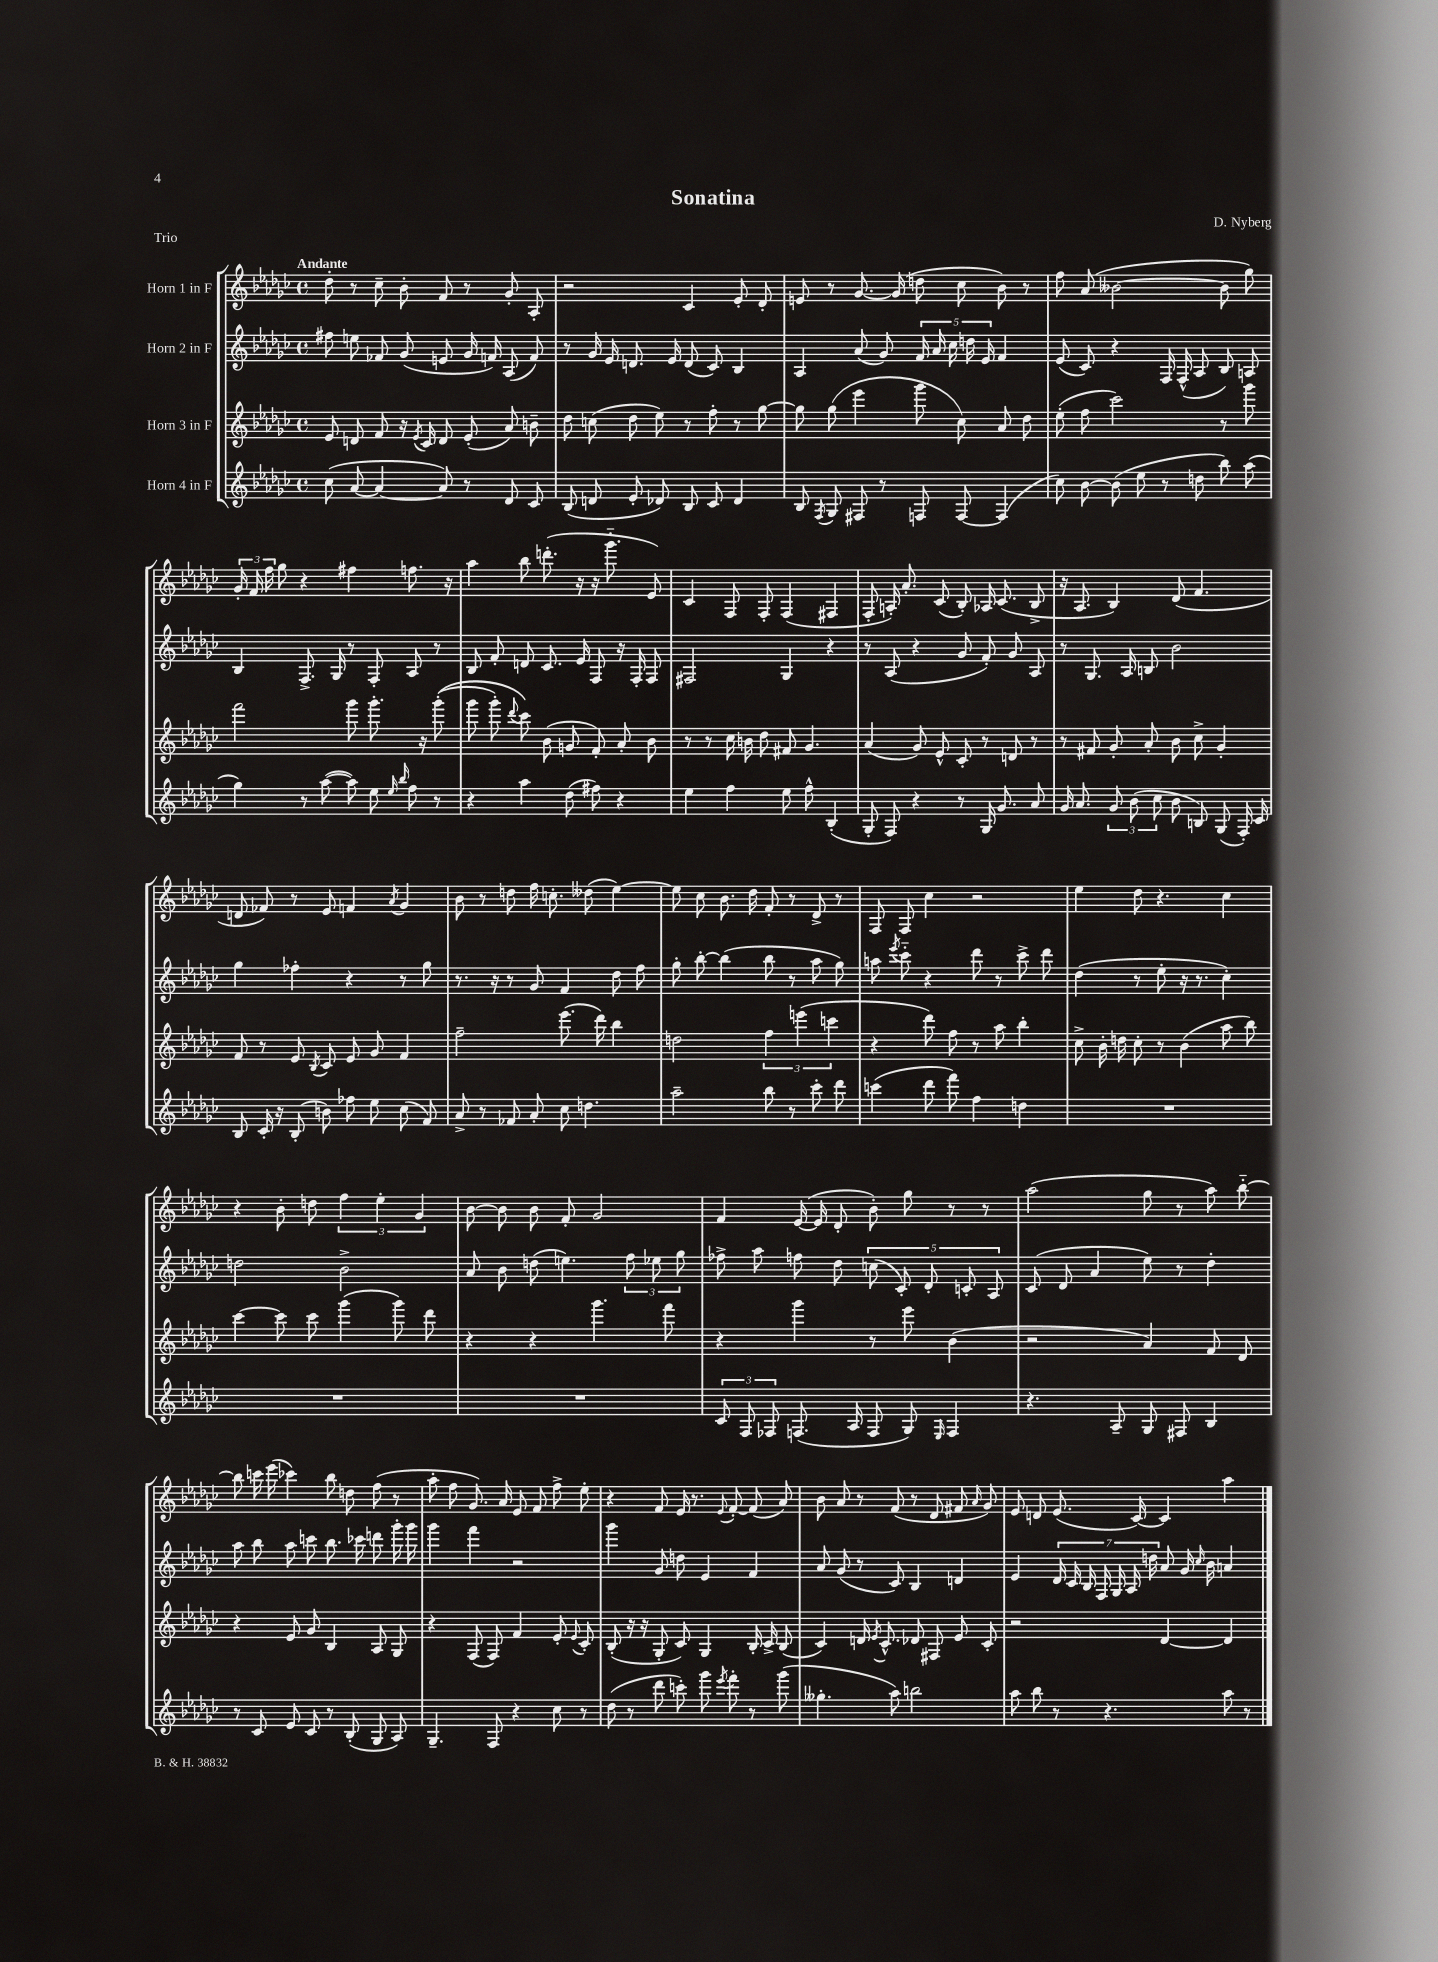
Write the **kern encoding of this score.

**kern	**kern	**kern	**kern
*staff4	*staff3	*staff2	*staff1
*clefG2	*clefG2	*clefG2	*clefG2
*k[b-e-a-d-g-c-]	*k[b-e-a-d-g-c-]	*k[b-e-a-d-g-c-]	*k[b-e-a-d-g-c-]
*M4/4	*M4/4	*M4/4	*M4/4
*met(c)	*met(c)	*met(c)	*met(c)
(8cc-\	8e-/	8ff#\	8dd-'\
[8a-/	8d/	8ee\	8r
4a-/_	8f/	8f-/	8cc-~\
.	16r	(8g-/	8b-'\
.	8qe-/	.	.
.	16c-/	.	.
8a-/])	8d/	8e/	8f/
8r	(8e-'/	16g-/	8r
.	.	16f/)	.
8d-/	8a-/)	(8A-/	8g-'/
8c-/	8b~\	8f/)	8A-'/
=	=	=	=
(8B-/	8dd-\	8r	2r
8d/	(8cc\	16g-/	.
.	.	16e-/	.
8e-'/	8dd-\	8.d/	.
8d-/)	8ee-\)	.	.
.	.	16e-/	.
8B-/	8r	(8d/	4c-/
8c-/	8ff'\	8c-/)	.
4d-/	8r	4B-/	8e-'/
.	[8gg-\	.	8d-'/
=	=	=	=
8B-/	8gg-\]	4A-/	8e/
8qF/	.	.	.
8G-/	(8gg-\	.	8r
8F#/	4eee-\	(8a-/	[8.g-/
8r	.	8g-/)	.
.	.	.	(16g-/]
8F/	8ggg-\	20f/	8dd\
.	.	20a-/	.
.	.	20cc-\	.
[8F/	8cc-\)	.	8cc-\
.	.	20dd\	.
.	.	20e-/	.
(4F/]	8a-/	4f/	8b-\)
.	8dd-\	.	8r
=	=	=	=
8cc-\)	(8ee-'\	(8e-/	8ff\
[8b-\	8ff\	8c-/)	(8a-/
(8b-\]	2ccc-\)	4r	[2b--\
8ee-\	.	.	.
8r	.	16F/	.
.	.	(16F^^/	.
8dd\	.	8A-/	.
8bb-\)	8r	8B-/)	8b--\]
(8aa-\	8ggg-\	8A/	8gg-\)
=	=	=	=
4gg-\)	2fff\	4B-/	24g-'/
.	.	.	24f/
.	.	.	24ff\
.	.	.	8gg-\
8r	.	8.F^/	4r
([8aa-\	.	.	.
.	.	16G-/	.
8aa-\])	8ggg-\	8r	4ff#\
8ee-\	8.ggg-'\	8F'/	.
16qqee-/	.	.	.
16qqbb-/	.	.	.
8ff\	.	8A-/	8.ff\
.	16r	.	.
8r	&((8ggg-'\	8r	.
.	.	.	16r
=	=	=	=
4r	8ggg-\	8B-/	4aa-\
.	8ggg-'\)	8f'/	.
.	8qqddd-/	.	.
4aa-\	8ccc-\&)	8d/	8bb-\
.	(8b-\	8.c-/	(8.ddd'\
(8dd-\	8g/	.	.
.	.	16e-/	16r
8ff#\)	8f'/)	8F/	16r
.	.	.	8.ggg-'~\
4r	8a-'/	16r	.
.	.	16F'/	.
.	8b-\	8F/	8e-/)
=	=	=	=
4ee-\	8r	2F#/	4c-/
.	8r	.	.
4ff\	16cc-\	.	8F/
.	16b\	.	.
.	8dd-\	.	8F'/
8ee-\	8f#/	4G-/	(4F/
8ff^^\	4.g-/	.	.
(4B-'/	.	4r	4F#/
=	=	=	=
8G-'/	(4a-/	8r	8F'/
8F/)	.	(8A-/	16A'/)
.	.	.	8.a-'/
4r	8g-/)	4r	.
.	8e-^^/	.	(8c-/
8r	8c-'/	8g-/	8B-'/)
16G-/	8r	8f'/)	16A-/
8.g-/	.	.	(8.c-/
.	8d/	8g-/	.
8a-/	8r	8A-/	8B-^/
=	=	=	=
16g-/	8r	8r	16r
8.a-/	.	.	8.A-/
.	8f#/	8.G-/	.
12g-/	8g-'/	.	4B-/)
.	.	16A-/	.
(12b-\	.	.	.
.	8a-'/	8B/	.
12cc-\	.	.	.
8b-\	8b-\	2b-\	(8d-/
8B/)	8cc-^\	.	4.f/
(8G-/	4g-'/	.	.
16F'/)	.	.	.
16c-/	.	.	.
=	=	=	=
8B-/	8f/	4gg-\	8d/
16c-'/	8r	.	8f-/)
16r	.	.	.
(8B-'/	8e-/	4ff-'\	8r
.	8qB-/	.	.
8b\)	8c-/	.	8e-/
8ff-\	8e-/	4r	4f/
8ee-\	8g-/	.	.
.	.	.	8qa-/
(8cc-\	4f/	8r	4g-/
8f/)	.	8gg-\	.
=	=	=	=
8a-^/	2ff~\	8.r	8b-\
8r	.	.	8r
.	.	16r	.
8f-/	.	8r	8dd\
8a-'/	.	8g-/	16ff\
.	.	.	8.cc'\
8cc-\	(8.eee-\	4f/	.
4.dd\	.	.	(8dd--\
.	16ddd-\)	.	.
.	4bb-\	8dd-\	[4ee-\)
.	.	8ff\	.
=	=	=	=
2aa-~\	2dd\	8gg-'\	8ee-\]
.	.	[8bb-'\	8cc-\
.	.	(4bb-\]	8.b-\
.	.	.	16dd-\
8bb-\	6ff\	8bb-\	8f'/
8r	.	8r	8r
.	(6eee\	.	.
8ccc-'\	.	8aa-\	8d-^/
.	6ccc\	.	.
8ddd-\	.	8gg-\)	8r
=	=	=	=
(4ccc\	4r	8aa\	8F/
.	.	8qeee-/	.
.	.	8ccc-'~\	8F/
8ddd-\	8ddd-\)	4r	4cc-\
8fff\)	8ff\	.	.
4ff\	8r	8ddd-\	2r
.	8aa-\	8r	.
4dd\	4bb-'\	8ccc-^\	.
.	.	8ddd-\	.
=	=	=	=
1r	8cc-^\	(4dd-\	4ee-\
.	16b-'\	.	.
.	16dd\	.	.
.	8cc-'\	8r	8dd-\
.	8r	8ee-'\	4.r
.	(4b-\	16r	.
.	.	8.r	.
.	8aa-\	4cc-'\)	4cc-\
.	8bb-\)	.	.
=	=	=	=
1r	[4ccc-\	2dd\	4r
.	8ccc-\]	.	8b-'\
.	8ccc-\	.	8dd\
.	(4ggg-\	2b-^\	6ff\
.	.	.	6ee-'\
.	8ggg-\)	.	.
.	.	.	6g-/
.	8ddd-\	.	.
=	=	=	=
1r	4r	8a-/	[8b-\
.	.	8b-\	8b-\]
.	4r	(8dd\	8b-\
.	.	4.ee\)	8f'/
.	4.ggg-\	.	2g-/
.	.	12ff\	.
.	.	12ee-\	.
.	8fff\	.	.
.	.	12gg-\	.
=	=	=	=
12c-/	4r	8ff-^\	4f/
12F/	.	.	.
.	.	8aa-\	.
12F-/	.	.	.
(8.F/	4ggg-\	8ff\	([16e-/
.	.	.	16e-/]
.	.	8dd-\	8d-'/
16A-/	.	.	.
8F/	8r	(10cc\	8b-'\)
.	.	10c-'/)	.
8G-/)	8eee-\	.	8gg-\
.	.	10d-'/	.
16qqE-/	.	.	.
4F/	(4b-\	.	8r
.	.	10c'/	.
.	.	.	8r
.	.	10A-/	.
=	=	=	=
4.r	2r	(8c-/	(2aa-\
.	.	8d-/	.
.	.	4a-/	.
8A-~/	.	.	.
8G-/	4a-/)	8ee-\)	8gg-\
8F#/	.	8r	8r
4B-/	8f/	4dd-'\	8aa-\)
.	8d-/	.	[8bb-'~\
=	=	=	=
8r	4r	8aa-\	8bb-\]
8c-/	.	8bb-\	16ccc\
.	.	.	(16eee-\
8e-/	8e-/	8aa-\	4ccc-\)
8c-/	8g-/	8ccc\	.
8r	4B-/	8.bb-\	8bb-\
(8B-'/	.	.	8dd\
.	.	16ccc-\	.
8G-/	8A-/	8ddd\	(8ff\
8A-/)	8G-/	16ggg-'\	8r
.	.	16ggg-\	.
=	=	=	=
4.G-~/	4r	4ggg-\	8aa-'\
.	.	.	8ff\
.	(8F/	4fff\	8.g-/)
8F/	8F/)	.	.
.	.	.	16a-/
4r	4f/	2r	8e-/
.	.	.	8f/
8cc-\	8e-'/	.	8ff^\
.	8qqe-/	.	.
8r	8c-'/	.	8ee-'\
=	=	=	=
(8dd-\	(8B-'/	4ggg-\	4r
8r	16r	.	.
.	16r	.	.
8ddd-\	8G-'/	8g-/	8f/
8ccc'\)	8c-/)	8dd\	16e-/
.	.	.	8.r
8ggg-\	4G-/	4e-/	.
8qeee-/	.	.	8qqe-/
8fff'\	.	.	[8f'/
8r	16B-'/	4f/	(8f/]
.	16c-^/	.	.
(8ggg-\	(8B-/	.	8a-/)
=	=	=	=
4.gg--'\	4c-/)	8a-/	8b-\
.	.	(8g-/	8a-/
.	16d/	8r	8r
.	8qe-/	.	.
.	8.c-^^/	.	.
8aa-\)	.	8c-/)	(8f/
2bb\	8d-/	4B-/	8r
.	8F#/	.	8d-/
.	8e-/	4d/	8f#/
.	.	.	16qqa-/
.	8c-'/	.	8g-/)
=	=	=	=
8aa-\	2r	4e-/	8e-/
8bb-\	.	.	8d/
8r	.	28d-/	(8.e-/
.	.	28c-/	.
.	.	28B-/	.
.	.	28F/	.
4.r	.	.	.
.	.	28G-/	.
.	.	28A-/	.
.	.	.	[16c-/)
.	.	28dd\	.
.	[4d-/	8a-/	4c-/]
.	.	16g-/	.
.	.	16qqcc-/	.
.	.	16b-\	.
8aa-\	4d-/]	4a/	4aa-\
8r	.	.	.
==	==	==	==
*-	*-	*-	*-
